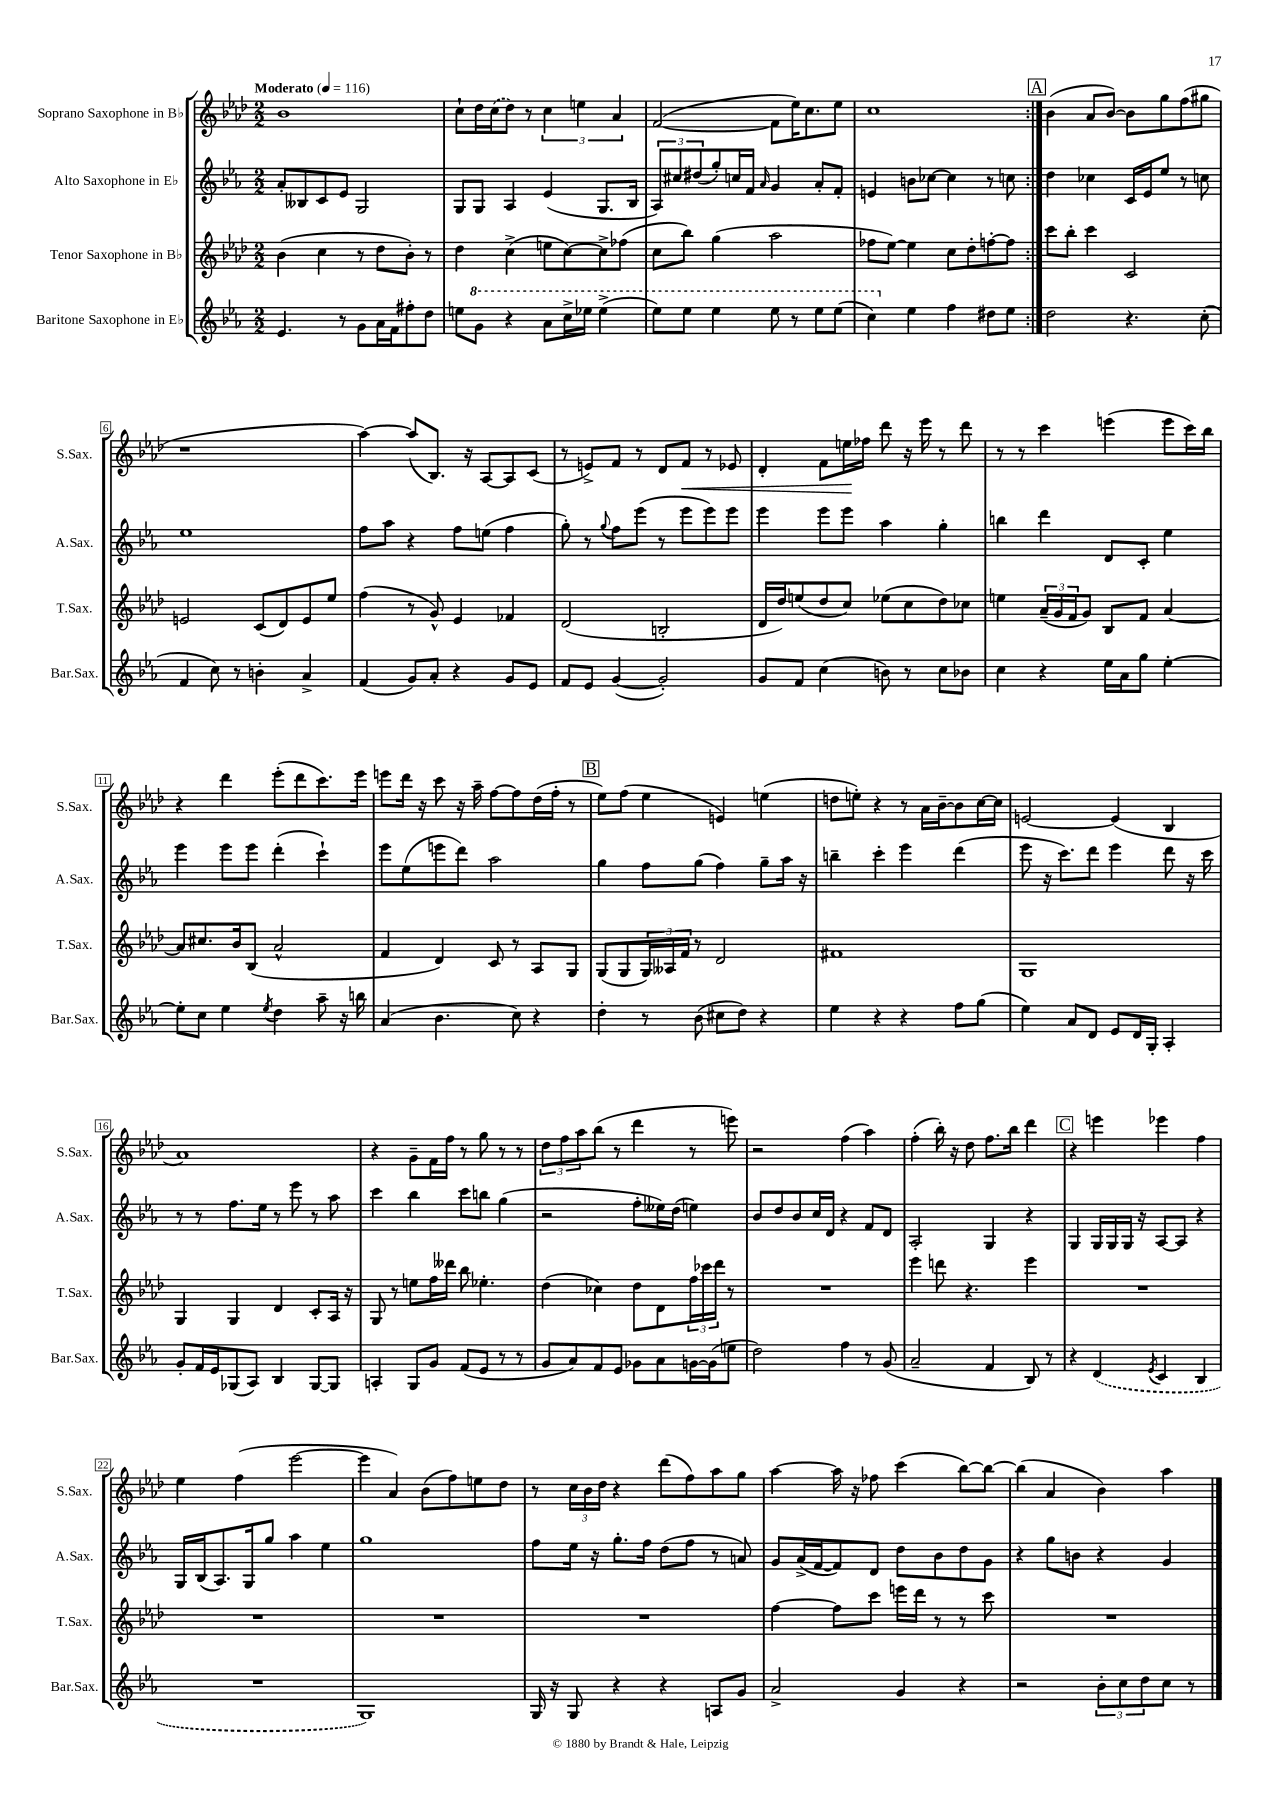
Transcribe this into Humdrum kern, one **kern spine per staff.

**kern	**kern	**kern	**kern
*staff4	*staff3	*staff2	*staff1
*clefG2	*clefG2	*clefG2	*clefG2
*k[b-e-a-]	*k[b-e-a-d-]	*k[b-e-a-]	*k[b-e-a-d-]
*M2/2	*M2/2	*M2/2	*M2/2
*MM116	*MM116	*MM116	*MM116
4.e-	(4b-	8a-'	1b-
.	.	8B--	.
.	4cc	8c	.
8r	.	8e-	.
8g	8r	2G	.
16a-	8dd-	.	.
16f	.	.	.
8ff#'	8b-')	.	.
8dd	8r	.	.
=	=	=	=
8ee	4dd-	8G	8cc`
8gg	.	8G	16dd-
.	.	.	(16cc
4r	(4cc^	4A-	8dd-)
.	.	.	8r
8aa-	8ee	(4e-	6cc
16ccc^	[8cc)	.	.
.	.	.	6ee
16eee-	.	.	.
(4eee-^	8cc^]	8.G	.
.	.	.	6a-
.	(8ff-	.	.
.	.	16B-	.
=	=	=	=
8eee-)	8cc	12A-)	([2f
.	.	12cc#	.
8eee-	8bb-)	.	.
.	.	(12dd#	.
4eee-	(4gg	8gg')	.
.	.	16cc	.
.	.	16f	.
.	.	16qqa-	.
8eee-	2aa-	4g	8f]
8r	.	.	16ee-)
.	.	.	8.cc
8eee-	.	8a-'	.
(8eee-	.	8f'	8ee-
=	=	=	=
4ccc)	8ff-	4e	1cc
.	[8ee-)	.	.
4ee-	4ee-]	8b	.
.	.	[8cc-	.
4ff	8cc	4cc-]	.
.	8dd-'	.	.
8dd#	[8ff'	8r	.
8ee-	8ff]	8cc	.
=:|!	=:|!	=:|!	=:|!
2dd	8ccc	4dd	(4b-
.	8bb-'	.	.
.	4ccc	4cc-	8a-
.	.	.	[8b-)
4.r	2c	16c	8b-]
.	.	16e-	.
.	.	8ee-	8gg
.	.	8r	(8ff
(8cc'	.	8cc	8gg#
=	=	=	=
4f	2e	1ee-	1r
8cc)	.	.	.
8r	.	.	.
4b'	(8c	.	.
.	8d-)	.	.
4a-^	8e	.	.
.	8ee-	.	.
=	=	=	=
(4f	(4ff	8ff	[4aa-)
.	.	8aa-	.
8g)	8r	4r	(8aa-]
8a-'	8g^^)	.	8.B-)
4r	4e-	8ff	.
.	.	.	16r
.	.	(8ee	[8A-
8g	4f-	4ff	8A-]
8e-	.	.	(8c
=	=	=	=
8f	(2d-	8gg')	8r
8e-	.	8r	8e^)
.	.	8qqgg	.
([4g	.	8ff	8f
.	.	(8eee-	8r
2g'])	2B'	8r	8d-
.	.	8eee-	8f
.	.	8eee-)	8r
.	.	8eee-	8e-
=	=	=	=
8g	16d-	4eee-	4d-'
.	16dd-)	.	.
8f	(8ee	.	.
(4cc	8dd-	8eee-	8f
.	8cc)	8eee-	16ee
.	.	.	16ff-
8b)	(8ee-	4aa-	8ddd-
8r	8cc	.	16r
.	.	.	16eee-
8cc	8dd-)	4gg'	8r
8b-	8cc-	.	8ddd-
=	=	=	=
4cc	4ee	4bb	8r
.	.	.	8r
4r	(24a-~	4ddd	4ccc
.	24g	.	.
.	24f	.	.
.	8g)	.	.
16ee-	8B-	8d	(4eee
16a-	.	.	.
8gg	8f	8c'	.
[4ee-'	[4a-	4ee-	8eee
.	.	.	16ccc)
.	.	.	16bb-
=	=	=	=
8ee-']	8a-]	4eee-	4r
8cc	8.cc#	.	.
4ee-	.	8eee-	4ddd-
.	16b-	.	.
.	(8B-	8eee-	.
8qee-	.	.	.
4dd	2a-^^	(4ddd'	(8eee-'
.	.	.	8ddd-
8aa-~	.	4ccc`)	8.ccc)
16r	.	.	.
16bb	.	.	16eee-
=	=	=	=
(4a-	4f	8eee-	8eee
.	.	(8ee-	16ddd-
.	.	.	16r
4.b-	4d-)	8eee	8ccc
.	.	8ddd)	16r
.	.	.	16aa-~
.	8c	2aa-	[8ff
8cc)	8r	.	8ff]
4r	8A-	.	(16dd-
.	.	.	16ff'
.	8G	.	8r
=	=	=	=
4dd'	(8G	4gg	8ee-)
.	8G	.	(8ff
8r	24G)	8ff	4ee-
.	24A--	.	.
.	24f	.	.
(8b-	8r	(8gg	.
8cc#	2d-	4ff)	4e)
8dd)	.	.	.
4r	.	8gg~	(4ee
.	.	16aa-	.
.	.	16r	.
=	=	=	=
4ee-	1f#	4bb~	8dd
.	.	.	8ee')
4r	.	4ccc'	4r
4r	.	4eee-	8r
.	.	.	16a-
.	.	.	[16b-~
8ff	.	(4ddd	8b-]
(8gg	.	.	[16cc
.	.	.	16cc]
=	=	=	=
4ee-)	1G	8eee-	[2e
.	.	16r	.
.	.	8.ccc)	.
8a-	.	.	.
8d	.	8ddd	.
8e-	.	4eee-	(4e]
16d	.	.	.
16G'	.	.	.
4A-'	.	8ddd	4B-
.	.	16r	.
.	.	16ccc	.
=	=	=	=
8g'	4G	8r	1a-)
16f	.	8r	.
16e-	.	.	.
(8G-	4G	8.ff	.
8A-)	.	.	.
.	.	16ee-	.
4B-	4d-	8r	.
.	.	8eee-	.
[8G-	8c'	8r	.
8G-]	16A-	8aa-	.
.	16r	.	.
=	=	=	=
4A'	8G	4ccc	4r
.	8r	.	.
8G	8ee	4bb-	8g~
8g	16ff	.	16f
.	16ddd--	.	16ff
(8f	8bb-	8ccc	8r
8e-	4.ee-'	8bb	8gg
8r	.	(4gg	8r
8r	.	.	8r
=	=	=	=
8g	(4dd-	2r	12dd-
.	.	.	12ff
8a-)	.	.	.
.	.	.	12aa-
8f	4cc-)	.	(8bb-
8e-	.	.	8r
8g-	8dd-	8ff'	4ddd-
8a-	8d-	16ee--)	.
.	.	(16dd	.
[16g	24ff	4ee)	8r
.	24ccc-	.	.
(16g]	.	.	.
.	24ddd-	.	.
8ee	8r	.	8eee)
=	=	=	=
2dd)	1r	8b-	2r
.	.	8dd	.
.	.	8b-	.
.	.	16cc	.
.	.	16d	.
4ff	.	4r	(4ff
8r	.	8f	4aa-)
(8g	.	8d	.
=	=	=	=
2a-~	4eee-	2A-'	(4ff'
.	8ddd	.	16bb-')
.	.	.	16r
.	4.r	.	8dd-
4f	.	4G	8.ff
.	.	.	16bb-
8B-)	4eee-	4r	4ddd-
8r	.	.	.
=	=	=	=
4r	1r	4G	4r
(4d	.	16G	4eee
.	.	16G	.
.	.	16G	.
.	.	16r	.
8qe-	.	.	.
4c	.	[8A-	4eee-
.	.	8A-]	.
4B-	.	4r	4ff
=	=	=	=
1r	1r	16G	4ee-
.	.	(16B-	.
.	.	8.A-)	.
.	.	.	(4ff
.	.	16G	.
.	.	8gg	.
.	.	4aa-	[2eee-
.	.	4ee-	.
=	=	=	=
1G)	1r	1gg	4eee-]
.	.	.	4a-)
.	.	.	(8b-
.	.	.	8ff)
.	.	.	8ee
.	.	.	8dd-
=	=	=	=
16G	1r	8ff	8r
16r	.	.	.
8G	.	16ee-	24cc
.	.	.	24b-
.	.	16r	.
.	.	.	24dd-
4r	.	8.gg'	4r
.	.	16ff	.
4r	.	(8dd	(8ddd-
.	.	8ff	8ff)
8A	.	8r	8aa-
8g	.	8a)	8gg
=	=	=	=
2a-^	[4ff	8g	[4aa-
.	.	(16a-^	.
.	.	[16f	.
.	8ff]	8f])	16aa-]
.	.	.	16r
.	8ccc	8d	8ff-
4g	16eee	8dd	(4ccc
.	16ddd-	.	.
.	8r	8b-	.
4r	8r	8dd	[8bb-)
.	8ccc	8g	8bb-_
=	=	=	=
2r	1r	4r	(4bb-]
.	.	8gg	4a-
.	.	8b	.
12b-'	.	4r	4b-)
12cc	.	.	.
12dd	.	.	.
8cc	.	4g	4aa-
8r	.	.	.
==	==	==	==
*-	*-	*-	*-
